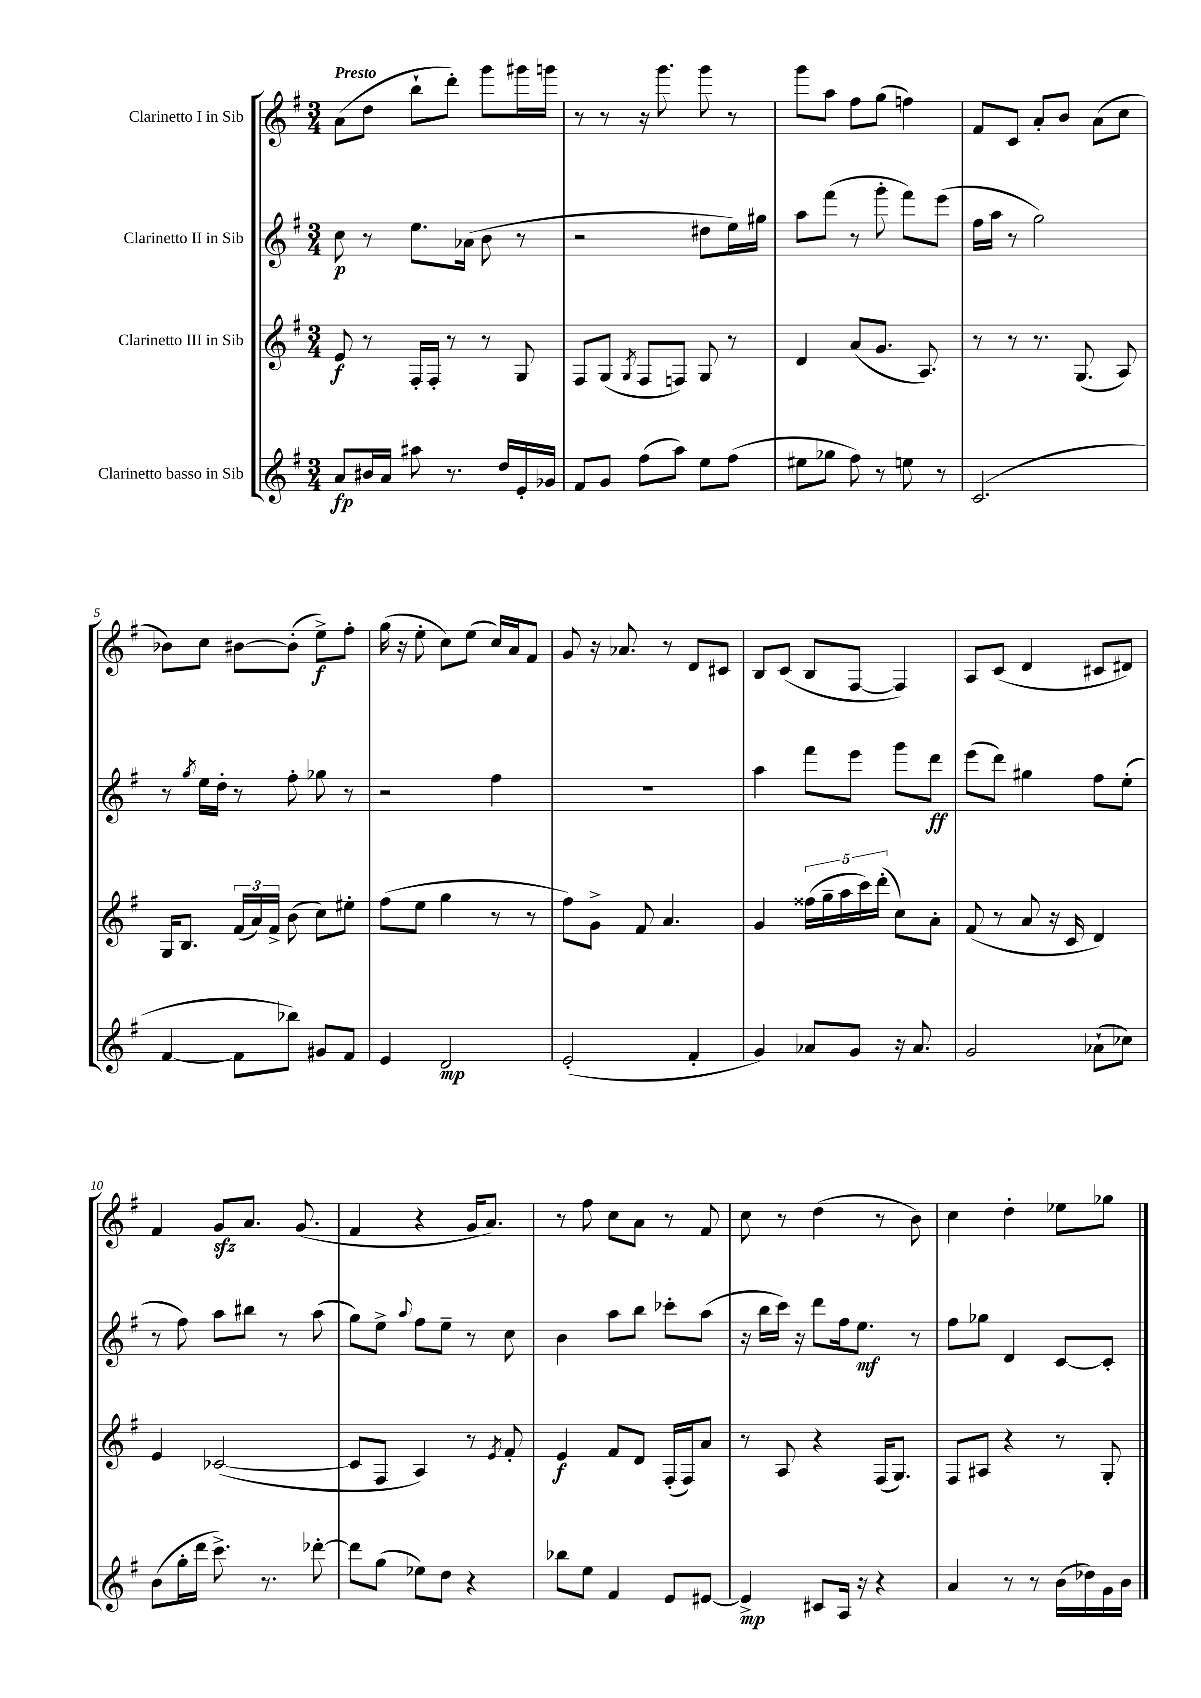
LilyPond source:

<<
\new StaffGroup <<
\new Staff = "s0" \with { instrumentName = "Clarinetto I in Sib" } {
    \clef treble \key g \major \numericTimeSignature \time 3/4 \tempo "Presto"
    \autoBeamOff a'8[( d''8] b''8[-! d'''8]-.) g'''8[ gis'''16 g'''16] |
    r8 r8 r16 g'''8. g'''8 r8 |
    g'''8[ a''8] fis''8[ g''8]( f''4) |
    fis'8[ c'8] a'8[-. b'8] a'8[( c''8] |
    bes'8[) c''8] bis'8[~ bis'8]-.( e''8[->\f) fis''8]-. |
    g''16( r16 e''8-. c''8[) e''8]( c''16[) a'16 fis'8] |
    g'8 r16 aes'8. r8 d'8[ cis'8] |
    b8[ c'8]( b8[ fis8]~ fis4) |
    a8[ c'8]( d'4 cis'8[ dis'8]) |
    fis'4 g'8[\sfz a'8.] g'8.( |
    fis'4 r4 g'16[ a'8.]) |
    r8 fis''8 c''8[ a'8] r8 fis'8 |
    c''8 r8 d''4( r8 b'8) |
    c''4 d''4-. ees''8[ ges''8] \bar "|." |
}
\new Staff = "s1" \with { instrumentName = "Clarinetto II in Sib" } {
    \clef treble \key g \major \numericTimeSignature \time 3/4
    \autoBeamOff c''8\p r8 e''8.[ aes'16]( b'8 r8 |
    r2 dis''8[ e''16) gis''16] |
    a''8[ fis'''8]( r8 g'''8-. fis'''8[) e'''8]( |
    fis''16[ a''16] r8 g''2) |
    r8 \acciaccatura { g''8 } e''16[ d''16]-. r8 fis''8-. ges''8 r8 |
    r2 fis''4 |
    R2. |
    a''4 fis'''8[ e'''8] g'''8[ d'''8]\ff |
    e'''8[( d'''8]) gis''4 fis''8[ e''8]-.( |
    r8 fis''8) a''8[ bis''8] r8 a''8( |
    g''8[) e''8]-> \appoggiatura { a''8 } fis''8[ e''8]-- r8 c''8 |
    b'4 a''8[ b''8] ces'''8[-. a''8]( |
    r16 b''16[ c'''16]) r16 d'''8[ fis''16 e''8.]\mf r8 |
    fis''8[ ges''8] d'4 c'8[~ c'8]-. \bar "|." |
}
\new Staff = "s2" \with { instrumentName = "Clarinetto III in Sib" } {
    \clef treble \key g \major \numericTimeSignature \time 3/4
    \autoBeamOff e'8\f r8 fis16[-. fis16]-. r8 r8 g8 |
    fis8[ g8]( \acciaccatura { g8 } fis8[ f8]) g8 r8 |
    d'4 a'8[( g'8.] a8.) |
    r8 r8 r8. g8.( a8) |
    g16[ b8.] \tuplet 3/2 { fis'16[( a'16) fis'16]-> } b'8( c''8[) eis''8]-. |
    fis''8[( e''8] g''4 r8 r8 |
    fis''8[) g'8]-> fis'8 a'4. |
    g'4 \tuplet 5/4 { fisis''16[( g''16-- a''16 c'''16) d'''16]-.( } c''8[) a'8]-. |
    fis'8( r8 a'8 r16 c'16 d'4) |
    e'4 ces'2~( |
    ces'8[ fis8] a4) r8 \acciaccatura { e'8 } fis'8-. |
    e'4\f fis'8[ d'8] fis16[-.( fis16) a'8] |
    r8 a8 r4 fis16[( g8.]) |
    fis8[ ais8] r4 r8 g8-. \bar "|." |
}
\new Staff = "s3" \with { instrumentName = "Clarinetto basso in Sib" } {
    \clef treble \key g \major \numericTimeSignature \time 3/4
    \autoBeamOff a'8[\fp bis'16 a'16] ais''8 r8. d''16[ e'16-. ges'16] |
    fis'8[ g'8] fis''8[( a''8]) e''8[ fis''8]( |
    eis''8[ ges''8] fis''8) r8 e''8 r8 |
    c'2.( |
    fis'4~ fis'8[ bes''8]) gis'8[ fis'8] |
    e'4 d'2\mp |
    e'2-.( fis'4-. |
    g'4) aes'8[ g'8] r16 aes'8. |
    g'2 aes'8[-!( ces''8]) |
    b'8[( g''16-. d'''16] c'''8.->) r8. des'''8~-. |
    des'''8[ g''8]( ees''8[) d''8] r4 |
    bes''8[ e''8] fis'4 e'8[ eis'8]~ |
    eis'4->\mp cis'8[ a16] r16 r4 |
    a'4 r8 r8 b'16[( des''16) g'16 b'16] \bar "|." |
}
>>
>>
